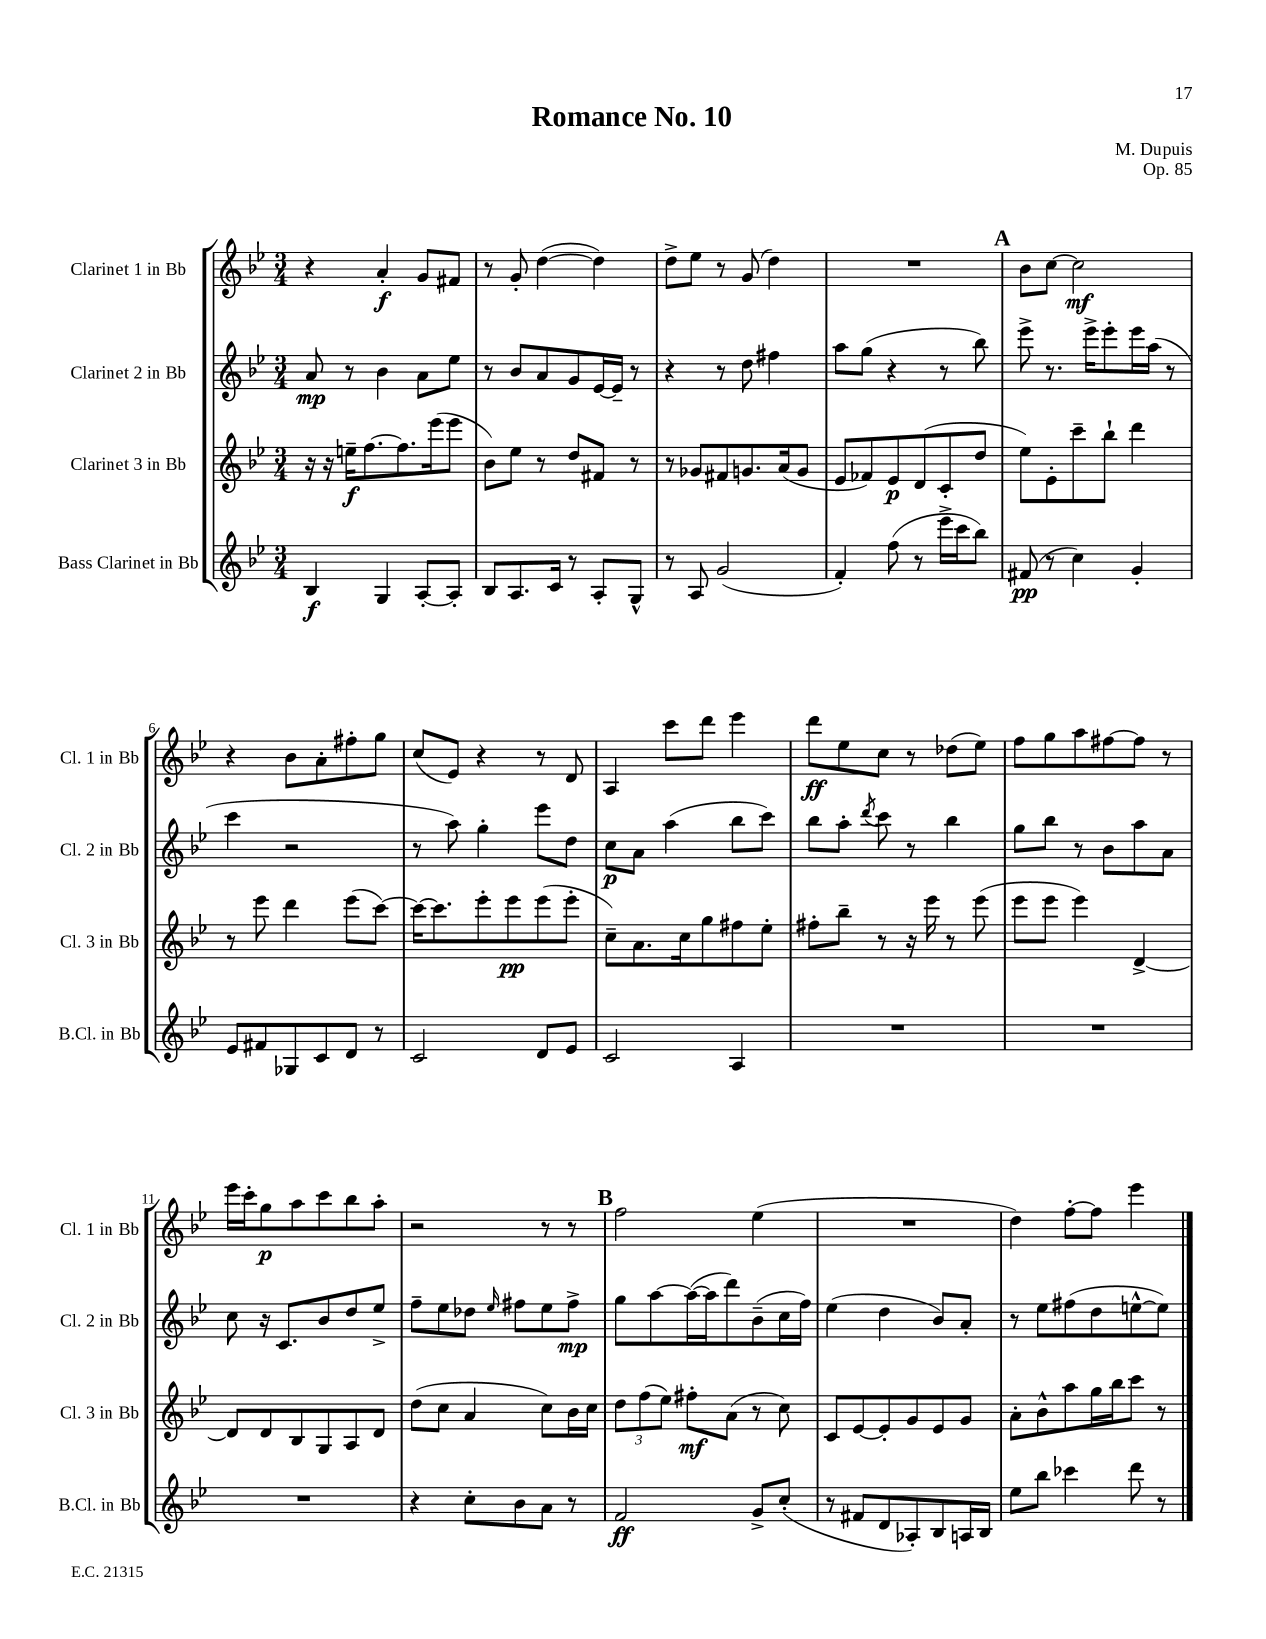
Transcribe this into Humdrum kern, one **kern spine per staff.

**kern	**dynam	**kern	**dynam	**kern	**dynam	**kern	**dynam
*part4	*part4	*part3	*part3	*part2	*part2	*part1	*part1
*staff4	*staff4	*staff3	*staff3	*staff2	*staff2	*staff1	*staff1
*I"Bass Clarinet in Bb	*	*I"Clarinet 3 in Bb	*	*I"Clarinet 2 in Bb	*	*I"Clarinet 1 in Bb	*
*I'B.Cl. in Bb	*	*I'Cl. 3 in Bb	*	*I'Cl. 2 in Bb	*	*I'Cl. 1 in Bb	*
*clefG2	*	*clefG2	*	*clefG2	*	*clefG2	*
*k[b-e-]	*	*k[b-e-]	*	*k[b-e-]	*	*k[b-e-]	*
*M3/4	*	*M3/4	*	*M3/4	*	*M3/4	*
=1	=1	=1	=1	=1	=1	=1	=1
4B-/	f	16r	.	8a/	mp	4r	.
.	.	16r	.	.	.	.	.
.	.	16een~\KL	f	8r	.	.	.
.	.	[8.ff\	.	.	.	.	.
4G/	.	.	.	4b-\	.	4a'/	f
.	.	8.ff\]	.	.	.	.	.
[8A'/L	.	.	.	8a\L	.	8g/L	.
.	.	(16eee-\k	.	.	.	.	.
8A'/J]	.	8eee-\J	.	8ee-\J	.	8f#X/J	.
=2	=2	=2	=2	=2	=2	=2	=2
8B-/L	.	8b-\L)	.	8r	.	8r	.
8.A/	.	8ee-\J	.	8b-/L	.	8g'/	.
.	.	8r	.	8a/	.	([4dd\	.
16c/Jk	.	.	.	.	.	.	.
8r	.	8dd/L	.	8g/	.	.	.
8A'/L	.	8f#X/J	.	[16e-/L	.	4dd\])	.
.	.	.	.	16e-~/JJ]	.	.	.
8G^^/J	.	8r	.	8r	.	.	.
=3	=3	=3	=3	=3	=3	=3	=3
8r	.	8r	.	4r	.	8dd^\L	.
8A/	.	8g-X/L	.	.	.	8ee-\J	.
(2g/	.	8f#X/	.	8r	.	8r	.
.	.	8.gn/	.	8dd\	.	(8g/	.
.	.	.	.	4ff#X\	.	4dd\)	.
.	.	(16a/k	.	.	.	.	.
.	.	8g/J	.	.	.	.	.
=4	=4	=4	=4	=4	=4	=4	=4
4f'/)	.	8e-/L	.	8aa\L	.	2.r	.
.	.	8f-X/)	.	(8gg\J	.	.	.
(8ff\	.	8e-/	p	4r	.	.	.
8r	.	(8d/	.	.	.	.	.
16eee-^\LL	.	8c'/	.	8r	.	.	.
16ccc\J	.	.	.	.	.	.	.
8bb-\J)	.	8dd/J	.	8bb-\)	.	.	.
!!LO:REH:place=s1:t=A
=5	=5	=5	=5	=5	=5	=5	=5
(8f#X/	pp	8ee-\L)	.	8eee-^\	.	8b-\L	.
8r	.	8e-'\	.	8.r	.	[8cc\J	.
4cc\)	.	8ccc~\	.	.	.	2cc\]	mf
.	.	.	.	16eee-^\KL	.	.	.
.	.	8bb-`\J	.	8eee-'\	.	.	.
4g'/	.	4ddd\	.	16eee-\L	.	.	.
.	.	.	.	(16aa\JJ	.	.	.
.	.	.	.	8r	.	.	.
!!LO:LB:g=z
=6	=6	=6	=6	=6	=6	=6	=6
8e-/L	.	8r	.	4ccc\	.	4r	.
8f#X/	.	8eee-\	.	.	.	.	.
8G-X/	.	4ddd\	.	2r	.	8b-\L	.
8c/	.	.	.	.	.	8a'\	.
8d/J	.	(8eee-\L	.	.	.	8ff#X'\	.
8r	.	[8ccc\J)	.	.	.	8gg\J	.
=7	=7	=7	=7	=7	=7	=7	=7
2c/	.	16ccc\KL_	.	8r	.	(8cc/L	.
.	.	8.ccc\]	.	.	.	.	.
.	.	.	.	8aa\)	.	8e-/J)	.
.	.	8eee-'\	.	4gg'\	.	4r	.
.	.	8eee-\	pp	.	.	.	.
8d/L	.	(8eee-\	.	8eee-\L	.	8r	.
8e-/J	.	8eee-'\J	.	8dd\J	.	8d/	.
=8	=8	=8	=8	=8	=8	=8	=8
2c/	.	8cc~\L)	.	8cc\L	p	4A/	.
.	.	8.a\	.	8a\J	.	.	.
.	.	.	.	(4aa\	.	8ccc\L	.
.	.	16cc\k	.	.	.	.	.
.	.	8gg\	.	.	.	8ddd\J	.
4A/	.	8ff#X\	.	8bb-\L	.	4eee-\	.
.	.	8ee-'\J	.	8ccc\J)	.	.	.
=9	=9	=9	=9	=9	=9	=9	=9
2.r	.	8ff#X'\L	.	8bb-\L	.	8ddd\L	ff
.	.	8bb-~\J	.	8aa'\J	.	8ee-\	.
.	.	.	.	8qddd/	.	.	.
.	.	8r	.	8ccc\	.	8cc\J	.
.	.	16r	.	8r	.	8r	.
.	.	16eee-\	.	.	.	.	.
.	.	8r	.	4bb-\	.	(8dd-X\L	.
.	.	(8eee-\	.	.	.	8ee-\J)	.
=10	=10	=10	=10	=10	=10	=10	=10
2.r	.	8eee-\L	.	8gg\L	.	8ff\L	.
.	.	8eee-\J	.	8bb-\J	.	8gg\	.
.	.	4eee-\)	.	8r	.	8aa\	.
.	.	.	.	8b-\L	.	[8ff#X\	.
.	.	[4d^/	.	8aa\	.	8ff#\J]	.
.	.	.	.	8a\J	.	8r	.
!!LO:LB:g=z
=11	=11	=11	=11	=11	=11	=11	=11
2.r	.	8d/L]	.	8cc\	.	16eee-\LL	.
.	.	.	.	.	.	16ccc'\J	.
.	.	8d/	.	16r	.	8gg\	p
.	.	.	.	8.c/L	.	.	.
.	.	8B-/	.	.	.	8aa\	.
.	.	8G/	.	8b-/	.	8ccc\	.
.	.	8A/	.	8dd/	.	8bb-\	.
.	.	8d/J	.	8ee-^/J	.	8aa'\J	.
=12	=12	=12	=12	=12	=12	=12	=12
4r	.	(8dd\L	.	8ff~\L	.	2r	.
.	.	8cc\J	.	8ee-\	.	.	.
8cc'\L	.	4a/	.	8dd-X\J	.	.	.
.	.	.	.	16qqee-/	.	.	.
8b-\	.	.	.	8ff#X\L	.	.	.
8a\J	.	8cc\L)	.	8ee-\	.	8r	.
8r	.	16b-\L	.	8ff#^\J	mp	8r	.
.	.	16cc\JJ	.	.	.	.	.
!!LO:REH:place=s1:t=B
=13	=13	=13	=13	=13	=13	=13	=13
2f/	ff	12dd\L	.	8gg\L	.	2ff\	.
.	.	(12ff\	.	.	.	.	.
.	.	.	.	[8aa\	.	.	.
.	.	12ee-\J)	.	.	.	.	.
.	.	8ff#X'\L	mf	(16aa\L_	.	.	.
.	.	.	.	16aa\J]	.	.	.
.	.	(8a\J	.	8ddd\)	.	.	.
8g^/L	.	8r	.	(8b-~\	.	(4ee-\	.
(8cc'/J	.	8cc\)	.	16cc\L	.	.	.
.	.	.	.	16ff\JJ)	.	.	.
=14	=14	=14	=14	=14	=14	=14	=14
8r	.	8c/L	.	(4ee-\	.	2.r	.
8f#X/L	.	[8e-/	.	.	.	.	.
8d/	.	8e-'/]	.	4dd\	.	.	.
8A-X'/)	.	8g/	.	.	.	.	.
8B-/	.	8e-/	.	8b-/L)	.	.	.
16An/L	.	8g/J	.	8a'/J	.	.	.
16B-/JJ	.	.	.	.	.	.	.
=15	=15	=15	=15	=15	=15	=15	=15
8ee-\L	.	8a'\L	.	8r	.	4dd\)	.
8bb-\J	.	8b-^^\	.	8ee-\L	.	.	.
4ccc-X\	.	8aa\	.	(8ff#X\	.	[8ff'\L	.
.	.	16gg\L	.	8dd\	.	8ff\J]	.
.	.	16bb-\J	.	.	.	.	.
8ddd\	.	8ccc\J	.	[8een^^\	.	4eee-\	.
8r	.	8r	.	8ee\J])	.	.	.
==	==	==	==	==	==	==	==
*-	*-	*-	*-	*-	*-	*-	*-
